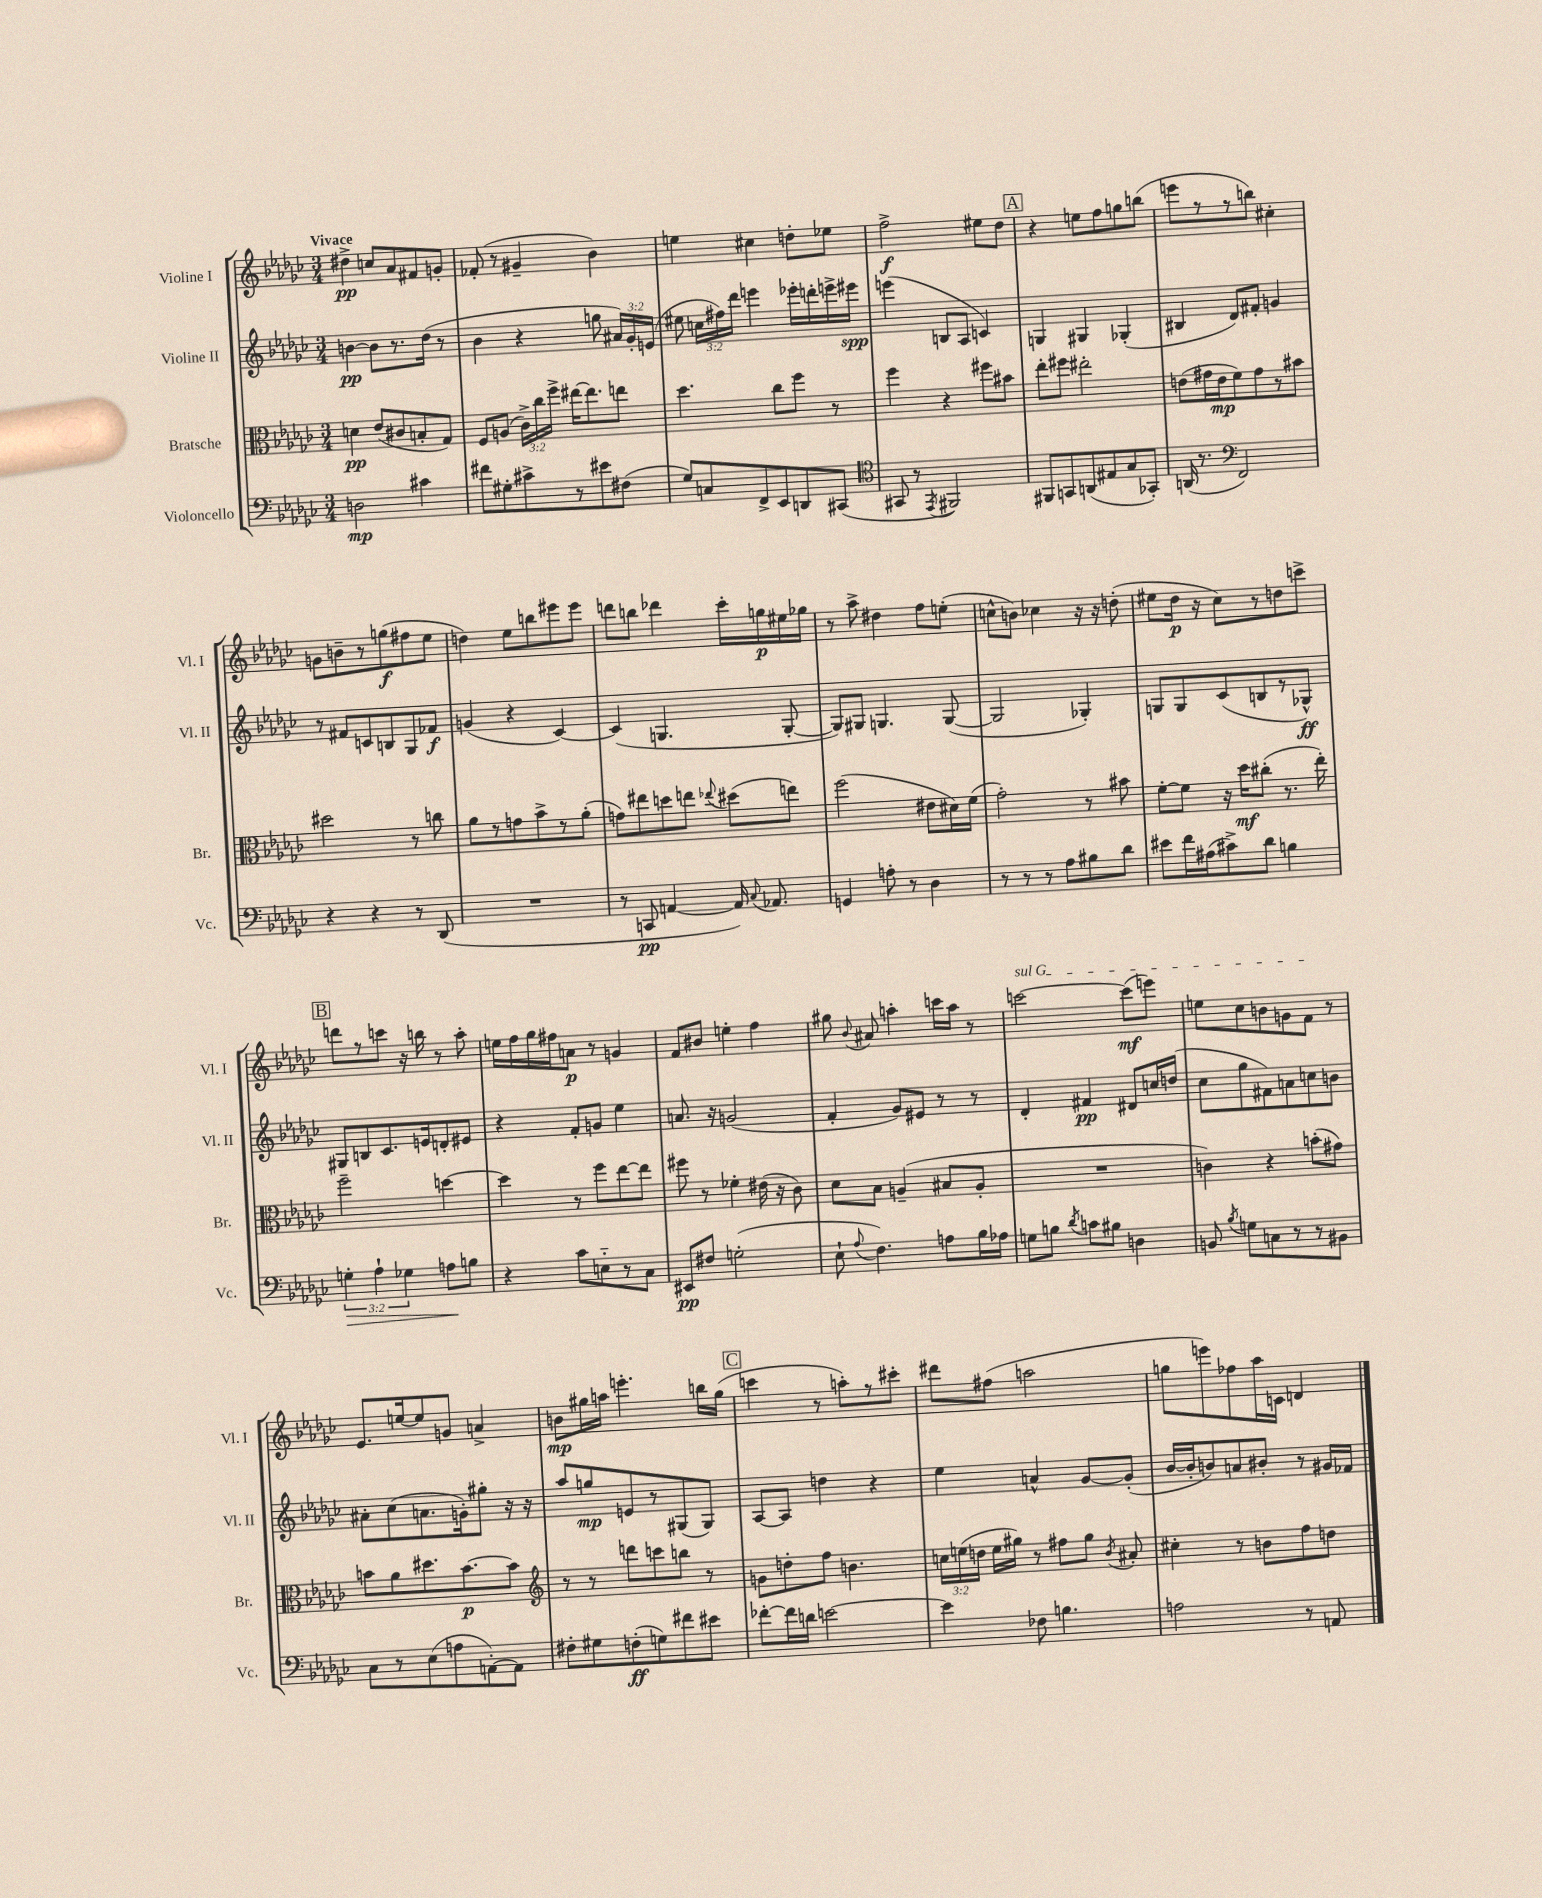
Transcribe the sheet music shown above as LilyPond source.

<<
\new StaffGroup <<
\new Staff = "s0" \with { instrumentName = "Violine I" shortInstrumentName = "Vl. I" } {
    \clef treble \key ges \major \numericTimeSignature \time 3/4 \tempo "Vivace"
    \autoBeamOff dis''4->\pp c''8[ aes'8 fis'8 g'8]-. |
    fes'8-.( r8 gis'4-- bes'4) |
    e''4 cis''4 d''8[-. ees''8] |
    f''2->\f eis''8[ des''8] |
    \mark \markup { \box "A" } r4 e''8[ f''8 g''8 b''8]( |
    e'''8[ r8 r8 b''8]) cis''4-. |
    g'8[ b'8-- r8 g''8\f( fis''8 ees''8] |
    d''4) ees''8[ b''8 eis'''8 eis'''8] |
    d'''8[ b''8] des'''4 ces'''16[-. g''16\p eis''16 ges''16] |
    r8 aes''8-> dis''4 f''8[ e''8]-.( |
    c''8[-^ b'8]) ces''4 r16 r16 d''8-.( |
    eis''8[ des''16]\p r16 ces''8[) r8 d''8 c'''8]-> |
    \mark \markup { \box "B" } d'''8[ r8 c'''8] r16 b''16 r8 aes''8-. |
    e''16[ f''16 ges''16 fis''16 a'8]\p r8 g'4 |
    f'8[ bis'8] e''4-. f''4 |
    gis''8 \appoggiatura { bes'8 } ais'8 a''4-. c'''16[ a''16] r8 |
    \once \override TextSpanner.bound-details.left.text = \markup { \italic "sul G" } c'''2~\startTextSpan c'''8[\mf( e'''8]) |
    e''8[ ces''8 b'8 g'8 f'8]\stopTextSpan r8 |
    ees'8.[ e''16~ e''8 g'8] a'4-> |
    b'8[\mp gis''16 a''16] e'''4.-. b''16[ gis''16]( |
    \mark \markup { \box "C" } c'''4 r8 a''8[-.) r8 cis'''8]-. |
    dis'''8[ fis''8]( a''2 |
    g''8[ e'''8) fes''8 aes''16 c'16] d'4 \bar "|." |
}
\new Staff = "s1" \with { instrumentName = "Violine II" shortInstrumentName = "Vl. II" } {
    \clef treble \key ges \major \numericTimeSignature \time 3/4 \override Staff.TupletNumber.text = #tuplet-number::calc-fraction-text
    \autoBeamOff b'4~\pp b'8[ r8. des''16]( r8 |
    bes'4 r4 g''8 \tuplet 3/2 { ais'16[) ges'16-. e'16]( } |
    eis''8 \tuplet 3/2 { c''16[ fis''16) des'''16] } e'''4 ees'''16[-. d'''16-. e'''16-> eis'''16]\spp |
    e'''4( b8[ aes8] c'4) |
    \mark \markup { \box "A" } g4 gis4 ges4-.( |
    bis4 des'8[) fis'8]-. g'4 |
    r8 fis'8[ c'8 b8 ges8 fes'8]\f |
    g'4( r4 ces'4~) |
    ces'4( g4. g8~-. |
    g8[) gis8] g4. g8~( |
    g2 ges4-.) |
    g8[ g8 ces'8( b8 r8 ges8]-^\ff) |
    \mark \markup { \box "B" } gis8[ b8 ces'8. e'16 d'8-. eis'8] |
    r4 f'8[-. g'8] ees''4 |
    a'8. r16 g'2( |
    f'4-. ges'8[) eis'8] r8 r8 |
    des'4-. fis'4\pp dis'8[ c''16 d''16]( |
    ces''8[ ges''8 fis'8) a'8 c''8 b'8] |
    ais'8[-. ces''8( a'8. g'16-.) gis''8]-. r16 r16 |
    aes''8[ g''8\mp e'8 r8 gis8( gis8]) |
    \mark \markup { \box "C" } aes8[~ aes8] d''4 r4 |
    ees''4 a'4-^ ges'8[~ ges'8]-.( |
    bes'16[~ bes'16-. b'8) a'8 bis'8]-. r8 gis'16[ fes'16] \bar "|." |
}
\new Staff = "s2" \with { instrumentName = "Bratsche" shortInstrumentName = "Br." } {
    \clef alto \key ges \major \numericTimeSignature \time 3/4 \override Staff.TupletNumber.text = #tuplet-number::calc-fraction-text
    \autoBeamOff d'4\pp ees'8[( cis'8 b8-. ges8]) |
    f8[ a8]( \tuplet 3/2 { ces'16[->) ces''16 f''16]-> } eis''16[~ eis''8. e''8] |
    des''4. ces''8[ f''8] r8 |
    f''4 r4 fis''8[ bis'8] |
    \mark \markup { \box "A" } ees''8[-. fis''8] eis''2-. |
    e'8[( gis'16 e'16\mp f'8) gis'8 r8 bis'8] |
    dis''2 r8 c''8 |
    aes'8[ r8 g'8 bes'8-> r8 aes'8]-.( |
    g'8[) eis''8 d''8 e''8] \appoggiatura { ees''8 } dis''8[( e''8]) |
    f''2( eis'8[ dis'16) f'16]( |
    ges'2-.) r8 bis'8 |
    f'8[~-. f'8] r16 des''16[\mf cis''8]-.( r8. ees''16-.) |
    \mark \markup { \box "B" } f''2-- d''4~ |
    d''4 r8 f''8[ ees''8~ ees''8] |
    fis''8 r8 fes'4-. eis'16( r16 ces'8) |
    des'8[ bes8] a4--( bis8[ a8]-. |
    R2. |
    c'4) r4 b'8[-.( gis'8]) |
    b'8[ aes'8 dis''8. b'8.~\p b'8] |
    \clef treble r8 r8 d'''8[ c'''8 b''8] r8 |
    \mark \markup { \box "C" } g'8[ d''8-. f''8] b'4. |
    \tuplet 3/2 { c''16[ e''16( d''16] } e''16[ gis''16]) r8 fis''8[ gis''8] \acciaccatura { bes'8 } ais'8-. |
    cis''4-. r8 b'8[ f''8 d''8] \bar "|." |
}
\new Staff = "s3" \with { instrumentName = "Violoncello" shortInstrumentName = "Vc." } {
    \clef bass \key ges \major \numericTimeSignature \time 3/4 \override Staff.TupletNumber.text = #tuplet-number::calc-fraction-text
    \autoBeamOff d2\mp cis'4 |
    fis'8[ gis8-. cis'8-> r8 eis'8 fis8]( |
    ges8[) c8 f,8-> ees,8 d,8 cis,8]( |
    \clef tenor gis,8 r8 \acciaccatura { ees,8 } fis,2) |
    \mark \markup { \box "A" } fis,8[ g,8 a,8( eis8 ges8 ges,8]-.) |
    a,16( r8. \clef bass f,2) |
    r4 r4 r8 des,8( |
    R2. |
    r8 c,8\pp a,4~ a,16) \appoggiatura { ces8 } aes,8. |
    g,4 a8-. r8 des4 |
    r8 r8 r8 aes8[ bis8 des'8] |
    eis'8[ f'16 ais16( cis'8->) des'8] b4 |
    \mark \markup { \box "B" } \tuplet 3/2 { g4-.\> aes4-! ges4 } a8[\! b8] |
    r4 ces'8[ e8-_ r8 ces8] |
    eis,8[\pp fis8] g2-.( |
    ees8-! \appoggiatura { aes8 } f4.) a8[ bes16 aes16] |
    g8[ b8] \acciaccatura { des'8 } c'8[ bis8] d4 |
    b,8 \acciaccatura { bes8 } g8[ c8 r8 r8 bis,8] |
    ces8[ r8 ees8( a8 a,8~-.) a,8] |
    fis8[-. gis8 f8-.\ff( g8) fis'8 eis'8] |
    \mark \markup { \box "C" } fes'8[~-. fes'16 d'16] e'2~ |
    e'4 fes8 b4. |
    a2 r8 a,8 \bar "|." |
}
>>
>>
\layout { \context { \Score \remove "Bar_number_engraver" } }
